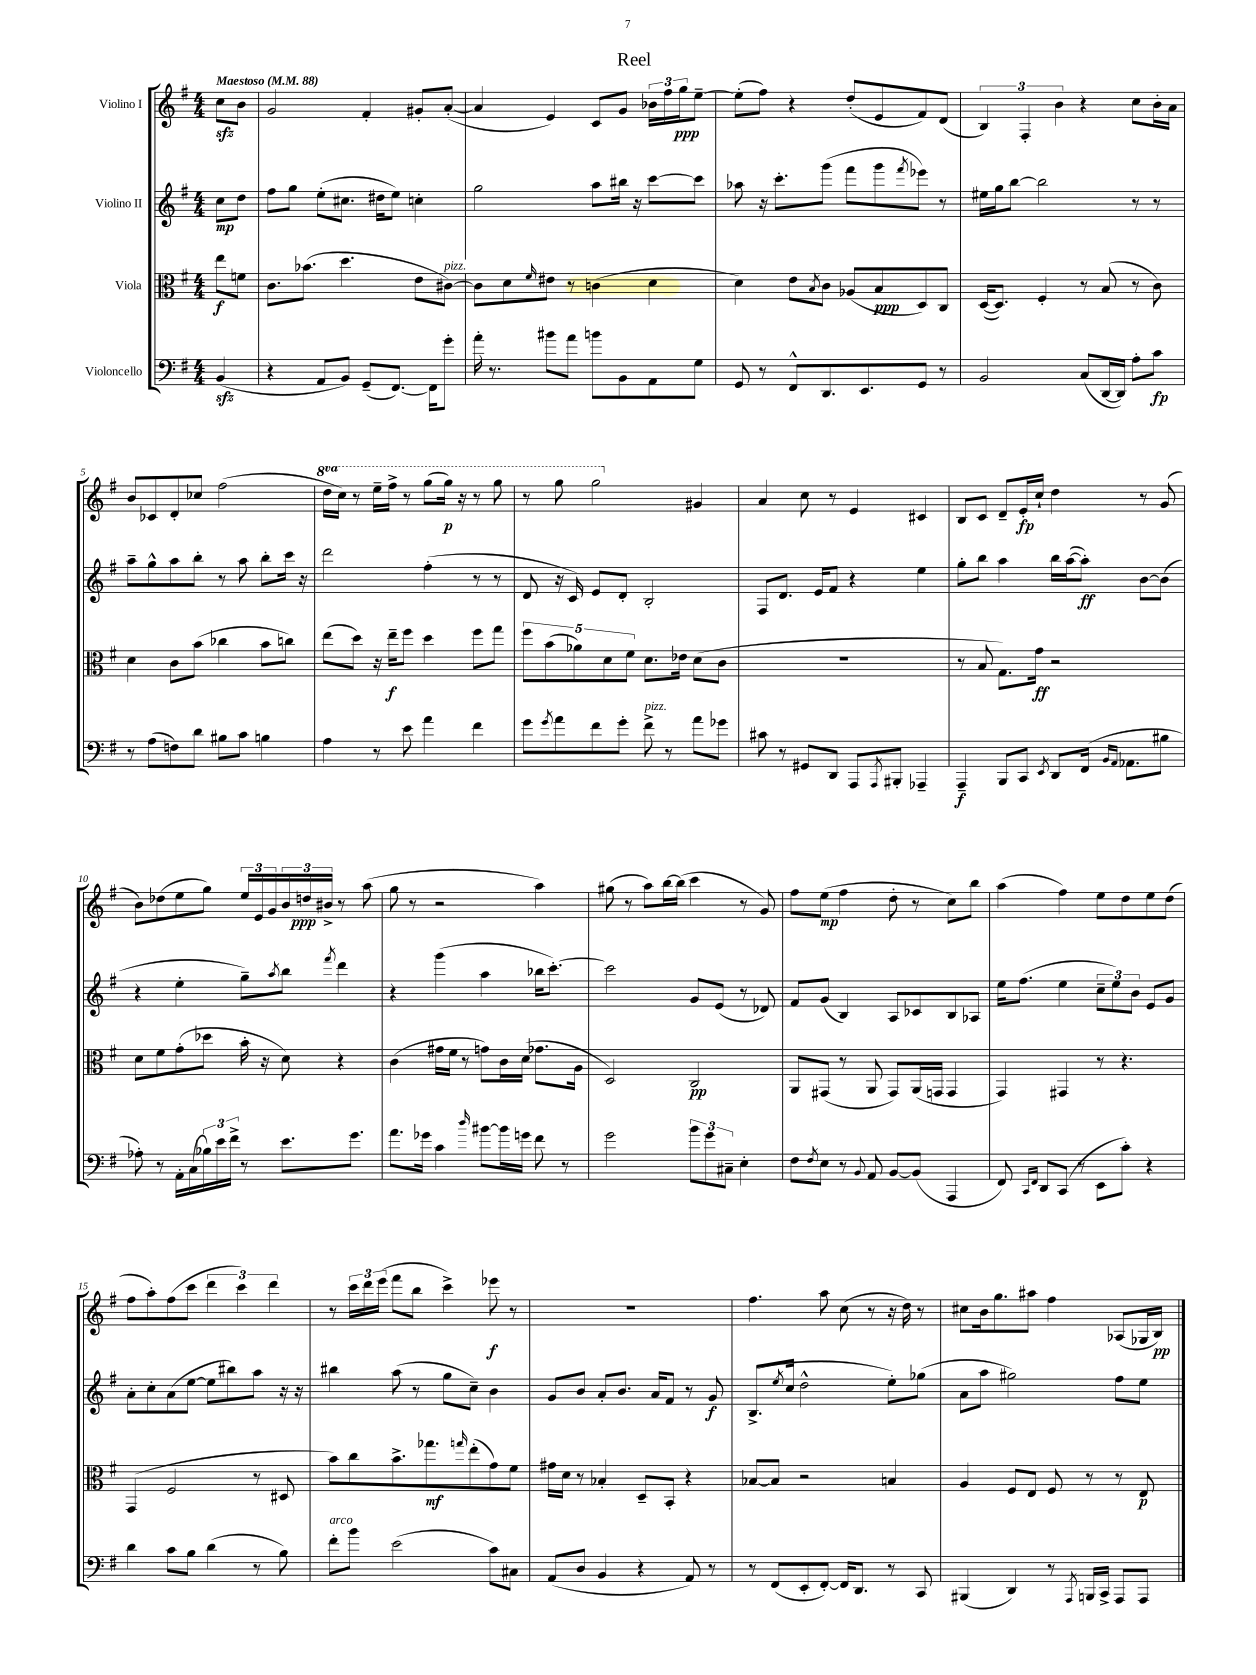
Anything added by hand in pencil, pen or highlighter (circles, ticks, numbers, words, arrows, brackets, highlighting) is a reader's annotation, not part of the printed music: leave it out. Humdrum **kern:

**kern	**kern	**kern	**kern
*staff4	*staff3	*staff2	*staff1
*clefF4	*clefC3	*clefG2	*clefG2
*k[f#]	*k[f#]	*k[f#]	*k[f#]
*M4/4	*M4/4	*M4/4	*M4/4
*MM88	*MM88	*MM88	*MM88
(4BB	8ee	8cc	8cc
.	8f	8dd	8b
=	=	=	=
4r	8.c	8ff#	2g
.	.	8gg	.
.	(8.b-	.	.
8AA	.	(8ee'	.
8BB)	4.dd	8.cc#	.
(8GG~	.	.	4f#'
.	.	16dd#	.
[8.FF#)	.	8ee)	.
.	8e	4cc'	8g#'
16FF#]	.	.	.
8g'	[8c#)	.	([8a'
=	=	=	=
16a'	8c#]	2gg	4a]
8.r	.	.	.
.	8d	.	.
.	16qqf#	.	.
8b#	8e#	.	4e)
8a	8r	.	.
8b	(4c	8aa	8c
8BB	.	16bb#	8g
.	.	16r	.
8AA	4d	[8ccc	24b-
.	.	.	24ff#
.	.	.	24gg
8G	.	8ccc]	[8ee~
=	=	=	=
8GG	4d)	8aa-	(8ee']
8r	.	16r	8ff#)
.	.	8.ccc'	.
8FF#^^	8e	.	4r
.	8qB	.	.
8.DD	8c	(8ggg	.
.	(8A-	8fff#	(8dd'
8.EE	.	.	.
.	8B	8ggg	8e
.	.	8qfff#	.
8GG	8D)	8eee-)	8f#)
8r	8C	8r	(8d
=	=	=	=
2BB	([16D	16ee#	6B)
.	8.D])	16gg	.
.	.	[8bb	.
.	.	.	6F#'
.	4F#'	2bb]	.
.	.	.	6b
(8C	8r	.	4r
[16DD	(8B	.	.
16DD])	.	.	.
8A'	8r	8r	8cc
8c	8c)	8r	16b'
.	.	.	16a
=	=	=	=
8r	4d	8aa~	8b
(8A	.	8gg^^	8c-
8F)	8c	8aa	8d'
8d	(8b	8bb'	8cc-
8B#	4cc-	8r	(2ff#
8c	.	8aa	.
4B	8b	8bb'	.
.	8cc)	16ccc	.
.	.	16r	.
=	=	=	=
4A	(8ee	2ddd	16ddd
.	.	.	16ccc)
.	8dd)	.	8r
8r	16r	.	16eee~
.	16ee~	.	16fff#^
8e	8ff#	.	8r
4a	4dd	(4ff#'	(8ggg
.	.	.	16ggg)
.	.	.	16r
4f#	8ff#	8r	8r
.	8gg	8r	8ggg
=	=	=	=
8g	10ff#	8d	8r
.	(10b	.	.
8qg	.	.	.
8a	.	16r	8ggg
.	.	16c)	.
.	10a-)	.	.
8f#	.	8e	2ggg
.	10d	.	.
8g'	.	8d'	.
.	10f#	.	.
8f#^	8.d	2B'	.
8r	.	.	.
.	16e-	.	.
8a	(8d	.	4g#
8g-	8c	.	.
=	=	=	=
8c#	1r	8F#	4a
8r	.	8.d	.
8GG#	.	.	8cc
.	.	16e	.
8DD	.	8f#	8r
8AAA	.	4r	4e
8qAAA	.	.	.
8BBB#'	.	.	.
4AAA-~	.	4ee	4c#
=	=	=	=
4AAA~	8r	8gg'	8B
.	8B	8bb	8c
8BBB	8.G)	4aa	8d~
8CC	.	.	16e'
.	16g	.	16cc`
8qEE	.	.	.
8DD	2r	16bb	4dd
.	.	([16aa	.
(16FF#	.	8aa'])	.
16qqBB	.	.	.
16qqAA	.	.	.
8.AA-	.	.	.
.	.	[8b	8r
8B#	.	(8b]	(8g
=	=	=	=
8A-')	8d	4r	8b)
8r	8f#	.	(8dd-
16AA'	(8g'	4ee'	8ee
(16C	.	.	.
24B-)	8dd-	.	8gg)
24e	.	.	.
24f#^	.	.	.
8r	16b'	8gg~)	24ee
.	.	.	24e
.	16r	.	.
.	.	.	24g
.	.	8qaa	.
8.e	8d)	8bb	24b
.	.	.	24dd
.	.	.	24b#^
.	.	8qfff#	.
.	4r	4ddd	8r
8.g	.	.	.
.	.	.	(8aa
=	=	=	=
8.a	(4c	4r	8gg
.	.	.	8r
16g-	.	.	.
4c	16g#	(4ggg	2r
.	16f#	.	.
.	8r	.	.
16qqdd	.	.	.
[8b#	8g)	4aa	.
16b#]	16c	.	.
16g	(16d	.	.
8f#	8.g-	16bb-	4aa)
.	.	[8.ccc')	.
8r	.	.	.
.	16A	.	.
=	=	=	=
2g	2D)	2ccc]	(8gg#
.	.	.	8r
.	.	.	8aa)
.	.	.	[16bb
.	.	.	(16bb]
12b	2C	8g	4ccc
12g	.	.	.
.	.	(8e	.
12C#~	.	.	.
4E'	.	8r	8r
.	.	8d-)	8g)
=	=	=	=
8F#	8AA	8f#	8ff#
8qF#	.	.	.
8E	(8GG#	(8g	(8ee
8r	8r	4B)	4ff#
8qqBB	.	.	.
8AA	8AA	.	.
[8BB	8GG#)	8A	8dd'
(8BB]	(16AA	8c-	8r
.	16GG	.	.
4AAA	4GG	8B	8cc)
.	.	8A-	8bb
=	=	=	=
8FF#)	4GG)	16ee	(4aa
.	.	(8.ff#	.
16qqCC	.	.	.
16qqFF#	.	.	.
8DD	.	.	.
(8CC	4GG#	4ee	4ff#)
8r	.	.	.
8EE	8r	12cc~	8ee
.	.	12ee)	.
8c')	4.r	.	8dd
.	.	12b	.
4r	.	8e	8ee
.	.	8g	(8dd
=	=	=	=
4d	(4GG	8a'	8ff#
.	.	8cc'	8aa')
8c	2F#	(8a	(8ff#
8B	.	[8ee	8ccc
(4d	.	8ee]	6ddd
.	.	8bb#)	.
.	.	.	6ccc)
8r	8r	8aa	.
.	.	.	6ddd
8B)	8D#	16r	.
.	.	16r	.
=	=	=	=
8f#'	8b)	4bb#	8r
8b	8cc	.	24ccc
.	.	.	24ddd
.	.	.	(24eee
(2e	8.b^	(8aa	8fff#
.	.	8r	8bb
.	8.gg-	.	.
.	.	8gg	4ccc^)
.	16qqgg	.	.
.	(8ee'	8cc~)	.
8c)	8g)	4b	8eee-
8C#	8f#	.	8r
=	=	=	=
(8AA	16g#	8g	1r
.	16d	.	.
8D	8r	8b	.
4BB	4B-'	8a'	.
.	.	8.b	.
4r	8D~	.	.
.	.	16a	.
.	8BB'	8f#	.
8AA)	4r	8r	.
8r	.	8g	.
=	=	=	=
8r	[8B-	(8.B^	4.ff#
(8FF#	8B-]	.	.
.	.	8qee	.
.	.	16cc	.
8EE'	2r	2dd^^	.
[8FF#')	.	.	8aa
16FF#]	.	.	(8cc
8.DD	.	.	.
.	.	.	8r
8r	4B	8ee')	16r
.	.	.	16dd)
8CC	.	(8gg-	8r
=	=	=	=
(4BBB#	4A	8a	8cc#
.	.	8aa	16b
.	.	.	8.gg
4DD)	8F#	2gg#)	.
.	8E	.	8aa#
8r	8F#	.	4ff#
8qAAA	.	.	.
16BBB	8r	.	.
16CC^	.	.	.
8AAA	8r	8ff#	(8A-
8AAA	8E	8ee	16G-
.	.	.	16B)
==	==	==	==
*-	*-	*-	*-
